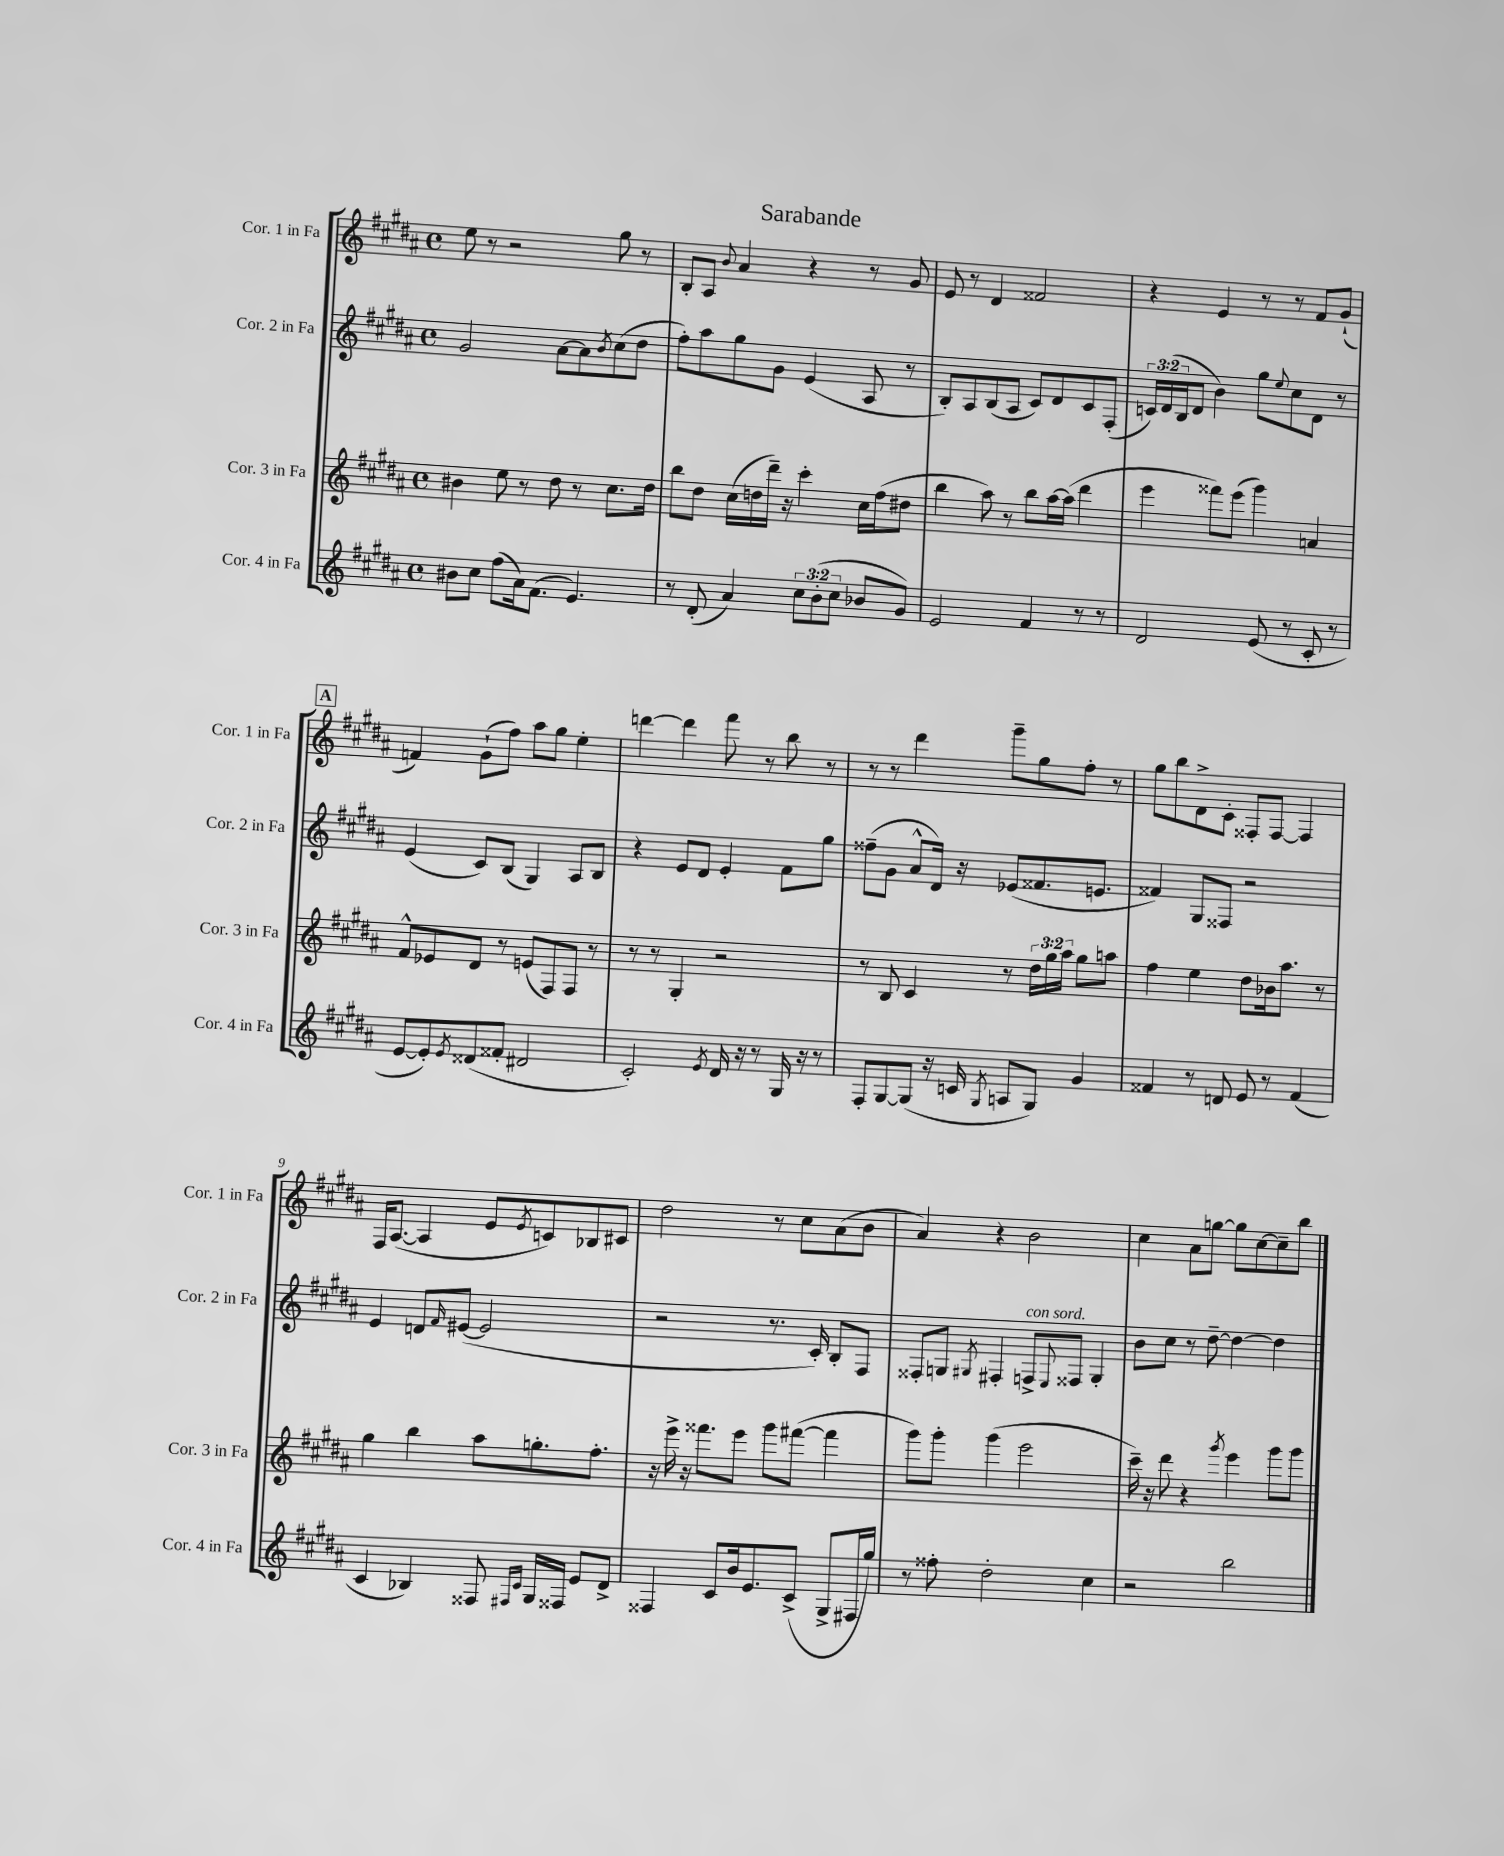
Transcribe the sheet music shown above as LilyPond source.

\header { title = "Sarabande" }
<<
\new StaffGroup <<
\new Staff = "s0" \with { instrumentName = "Cor. 1 in Fa" shortInstrumentName = "Cor. 1 in Fa" } {
    \clef treble \key b \major \defaultTimeSignature \time 4/4
    e''8 r8 r2 gis''8 r8 |
    b8-. ais8 \appoggiatura { b'8 } ais'4 r4 r8 gis'8 |
    e'8 r8 dis'4 fisis'2 |
    r4 e'4 r8 r8 fis'8 gis'8-!( |
    \mark \markup { \box "A" } f'4) gis'8-!( fis''8) ais''8 gis''8 e''4-. |
    d'''4~ d'''4 fis'''8 r8 b''8 r8 |
    r8 r8 dis'''4 gis'''8-- gis''8 fis''8-. r8 |
    gis''8 b''8 dis'8-> cis'8-. fisis8-. fisis8~ fisis4 |
    fis16 ais8.~( ais4 e'8 \acciaccatura { e'8 } c'8) bes8 cis'8 |
    dis''2 r8 cis''8 ais'8( b'8 |
    ais'4) r4 b'2 |
    cis''4 ais'8 g''8~ g''8 cis''8~ cis''8-- b''8 \bar "|." |
}
\new Staff = "s1" \with { instrumentName = "Cor. 2 in Fa" shortInstrumentName = "Cor. 2 in Fa" } {
    \clef treble \key b \major \defaultTimeSignature \time 4/4 \override Staff.TupletNumber.text = #tuplet-number::calc-fraction-text
    gis'2 ais'8~ ais'8 \acciaccatura { b'8 } cis''8( dis''8 |
    fis''8-.) ais''8 gis''8 gis'8 e'4( ais8 r8 |
    b8-.) ais8 b8( ais8 cis'8) dis'8 cis'8 fis8-.( |
    \tuplet 3/2 { c'16) dis'16( b16 } dis'8 b'4) gis''8 \appoggiatura { e''8 } cis''8 dis'8 r8 |
    \mark \markup { \box "A" } e'4( cis'8) b8( gis4) ais8 b8 |
    r4 e'8 dis'8 e'4-. fis'8 gis''8 |
    fisis''8--( gis'8 ais'8-^ dis'16) r16 ees'8( fisis'8. e'8. |
    fisis'4) gis8 fisis8 r2 |
    e'4 d'8 \grace { fis'16 } eis'8~( eis'2 |
    r2 r8. cis'16-.) b8-. fis8 |
    fisis8-. g8 \acciaccatura { gis8 } fis4-. f8->^\markup { \italic "con sord." } \appoggiatura { e8 } fisis8 gis4-. |
    b'8 cis''8 r8 dis''8~-- dis''4~ dis''4 \bar "|." |
}
\new Staff = "s2" \with { instrumentName = "Cor. 3 in Fa" shortInstrumentName = "Cor. 3 in Fa" } {
    \clef treble \key b \major \defaultTimeSignature \time 4/4 \override Staff.TupletNumber.text = #tuplet-number::calc-fraction-text
    bis'4 e''8 r8 dis''8 r8 cis''8. dis''16 |
    b''8 dis''8 cis''16( d''16 dis'''16--) r16 cis'''4-. cis''16 fis''16( dis''8 |
    b''4 ais''8) r8 b''8 ais''16~ ais''16( dis'''4 |
    e'''4 fisis'''8) e'''8( gis'''4) a'4 |
    \mark \markup { \box "A" } fis'8-^ ees'8 dis'8 r8 e'8( fis8) fis8 r8 |
    r8 r8 gis4-. r2 |
    r8 b8 cis'4 r8 \tuplet 3/2 { dis''16 gis''16 ais''16 } gis''8 a''8 |
    fis''4 e''4 dis''8 bes'16 ais''8. r8 |
    gis''4 b''4 ais''8 g''8.-. fis''8.-. |
    r16 e'''16-> r16 fisis'''8. e'''8 gis'''8 fis'''8~( fis'''4 |
    gis'''8) gis'''8-. gis'''4( e'''2 |
    cis'''16--) r16 dis'''8 r4 \acciaccatura { gis'''8 } e'''4 gis'''8 gis'''8 \bar "|." |
}
\new Staff = "s3" \with { instrumentName = "Cor. 4 in Fa" shortInstrumentName = "Cor. 4 in Fa" } {
    \clef treble \key b \major \defaultTimeSignature \time 4/4 \override Staff.TupletNumber.text = #tuplet-number::calc-fraction-text
    bis'8 cis''8 fis''8( ais'16) fis'8.( e'4.) |
    r8 dis'8-.( ais'4) \tuplet 3/2 { cis''8 b'8-.( cis''8 } bes'8 gis'8) |
    e'2 fis'4 r8 r8 |
    dis'2 e'8( r8 cis'8-. r8 |
    \mark \markup { \box "A" } e'8~ e'8-.) \acciaccatura { e'8 } disis'8( fisis'8-. dis'2 |
    cis'2-.) \acciaccatura { e'8 } dis'16 r16 r8 gis16 r16 r8 |
    fis8-. gis8~ gis8( r16 c'16 \acciaccatura { gis8 } a8 gis8) gis'4 |
    fisis'4 r8 d'8 e'8 r8 fisis'4( |
    cis'4 bes4) fisis8 \grace { fis16 cis'16 } gis16 fisis16 e'8 dis'8-> |
    fisis4 cis'8 b'16 e'8. cis'8->( gis8-> fis16 gis''16) |
    r8 fisis''8-. dis''2-. cis''4 |
    r2 b''2 \bar "|." |
}
>>
>>
